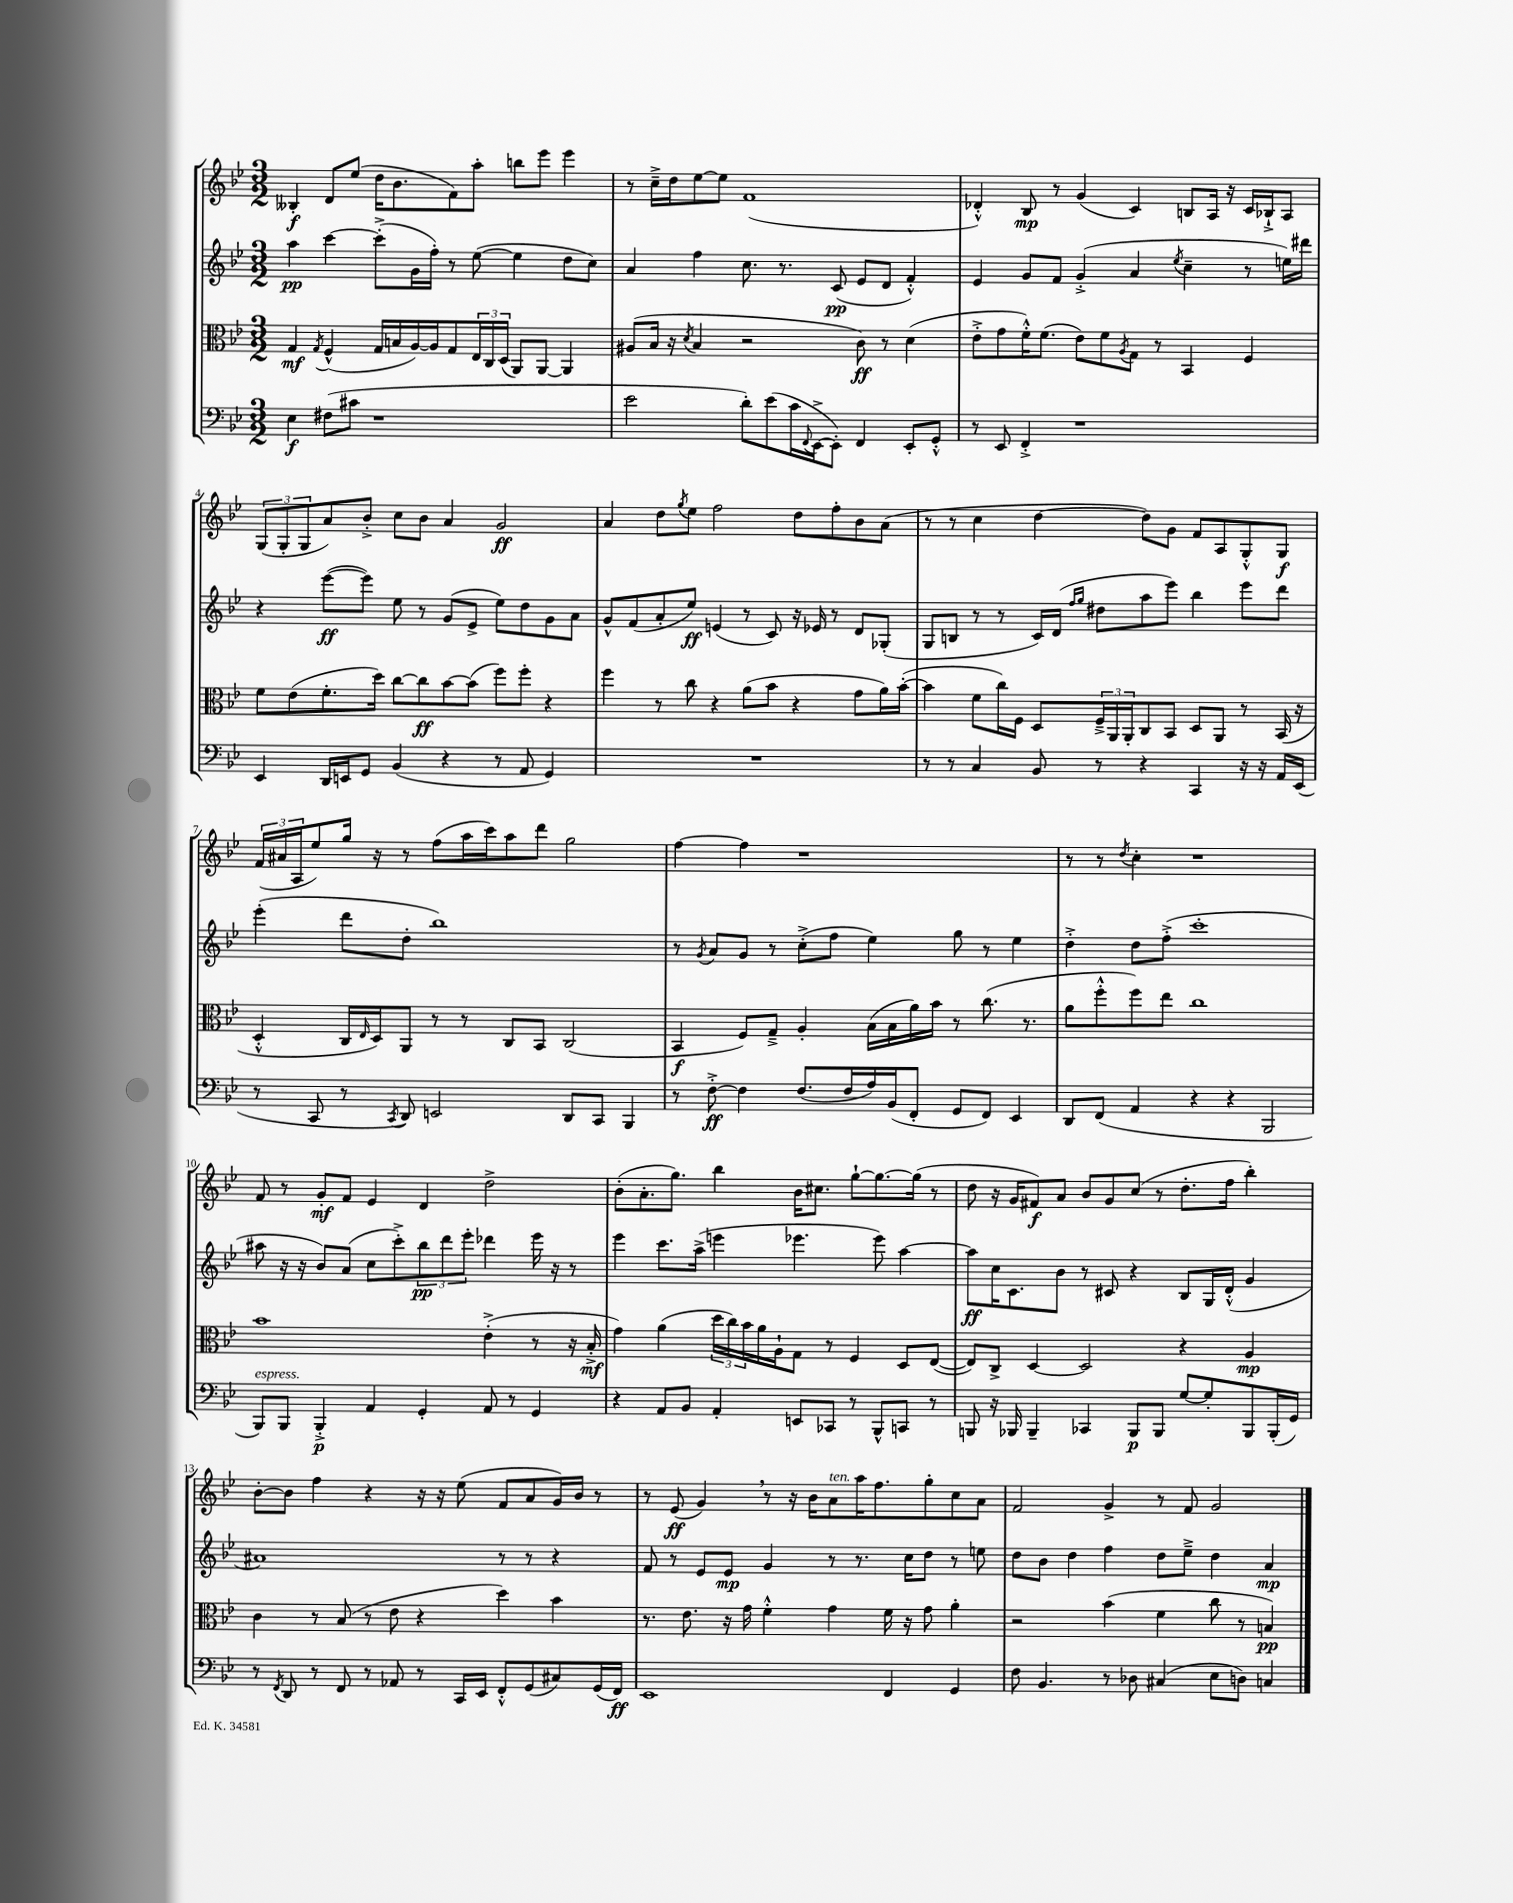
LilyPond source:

<<
\new StaffGroup <<
\new Staff = "s0" {
    \clef treble \key bes \major \numericTimeSignature \time 3/2
    beses4-.\f d'8 ees''8( d''16 bes'8. f'8) a''8-. b''8 ees'''8 ees'''4 |
    r8 c''16---> d''16 ees''8~ ees''8 f'1( |
    des'4-.-^) bes8\mp r8 g'4( c'4) b8 a16 r16 c'16 bes16-!-> a8 |
    \tuplet 3/2 { g8( g8-. g8 } a'8) bes'8-.-> c''8 bes'8 a'4 g'2\ff |
    a'4 d''8 \acciaccatura { g''8 } ees''8 f''2 d''8 f''8-. bes'8 a'8( |
    r8 r8 c''4 d''4~ d''8) g'8 f'8 a8 g8-.-^ g8\f |
    \tuplet 3/2 { f'16( ais'16 a16 } ees''8) g''16 r16 r8 f''8( a''16 c'''16) a''8 d'''8 g''2 |
    f''4~ f''4 r1 |
    r8 r8 \acciaccatura { d''8 } c''4-. r1 |
    f'8 r8 g'8-.\mf f'8 ees'4 d'4 d''2-> |
    bes'8-.( a'8.-. g''8.) bes''4 bes'16 cis''8. g''8~-! g''8.~ g''16( r8 |
    d''8 r16 g'16 fis'8\f) a'8 bes'8 g'8 c''8( r8 d''8.-. f''16 bes''4-.) |
    bes'8~-. bes'8 f''4 r4 r16 r16 ees''8( f'8 a'8 g'16) bes'16 r8 |
    r8 ees'8\ff( g'4) \breathe r8 r16 bes'16 a'8^\markup { \italic "ten." } a''16 f''8. g''8-. c''8 a'8 |
    f'2 g'4-> r8 f'8 g'2 \bar "|." |
}
\new Staff = "s1" {
    \clef treble \key bes \major \numericTimeSignature \time 3/2
    a''4\pp c'''4~ c'''8-.->( g'16 f''16-.) r8 ees''8~( ees''4 d''8 c''8) |
    a'4 f''4 c''8. r8. c'8\pp( ees'8 d'8 f'4-.-^) |
    ees'4 g'8 f'8 g'4-.->( a'4 \acciaccatura { ees''8 } c''4-- r8 e''16) dis'''16 |
    r4 ees'''8~\ff( ees'''8) ees''8 r8 g'8( ees'8-> ees''8) d''8 g'8 a'8 |
    g'8-^ f'8( a'8-. ees''8\ff) e'4( r8 c'8) r16 ees'16 r8 d'8 ges8-.( |
    g8 b8 r8 r8 c'16) d'16( \grace { f''16 g''16 } dis''8 a''8 ees'''8) bes''4 ees'''8 d'''8 |
    ees'''4-.( d'''8 d''8-. bes''1) |
    r8 \acciaccatura { g'8 } a'8 g'8 r8 c''8-.->( f''8 ees''4) g''8 r8 ees''4 |
    d''4-.-> d''8 f''8-.->( c'''1-. |
    ais''8 r16 r16 bes'8) a'8( c''8 c'''8-.->) \tuplet 3/2 { bes''8\pp d'''8 ees'''8-. } des'''4 ees'''16 r16 r8 |
    ees'''4 c'''8. a''16->( e'''4 ees'''4. ees'''8) a''4~ |
    a''8\ff c''16 c'8. bes'8 r8 cis'8 r4 bes8 g16 d'16-.-^( g'4 |
    ais'1) r8 r8 r4 |
    f'8 r8 ees'8 ees'8\mp g'4 r8 r8. c''16 d''8 r8 e''8 |
    d''8 bes'8 d''4 f''4 d''8 ees''8---> d''4 a'4\mp \bar "|." |
}
\new Staff = "s2" {
    \clef alto \key bes \major \numericTimeSignature \time 3/2
    g4\mf \acciaccatura { g8 } f4-^( g16 b16 a16~) a16 g8 \tuplet 3/2 { ees16 c16 d16( } a,8) a,8~ a,4 |
    ais8( bes16 r16 \acciaccatura { d'8 } bes4 r2 c'8\ff) r8 d'4( |
    ees'8-.-> g'8 f'16-.-^) f'8.( ees'8) f'8 \acciaccatura { a8 } g8 r8 bes,4 f4 |
    f'8 ees'8( f'8.-. d''16) c''8~ c''8\ff bes'8~ bes'8( f''8) f''8-. r4 |
    f''4 r8 c''8 r4 a'8( bes'8 r4 g'8 a'16) bes'16~-.( |
    bes'4 f'8 c''16) f16 d8 \tuplet 3/2 { f16---> a,16 a,16-. } c8 bes,8 d8 a,8 r8 bes,16( r16 |
    d4-.-^ c16 \grace { ees16 } d16) a,8 r8 r8 c8 bes,8 c2( |
    bes,4\f f8) g8---> a4-. bes16( bes16 a'16) bes'16 r8 c''8.( r8. |
    a'8 f''8-.-^ f''8) ees''8 c''1 |
    bes'1 ees'4-.->( r8 r16 bes16-.->\mf |
    g'4) a'4( \tuplet 3/2 { d''16 c''16) bes'16 } a'16 a16-! g8 r8 f4 d8 ees8~( |
    ees8) c8-> d4~ d2 r4 a4\mp |
    c'4 r8 bes8( r8 ees'8 r4 d''4) bes'4 |
    r8. ees'8. r16 g'16 f'4-.-^ g'4 f'16 r16 g'8 a'4-. |
    r2 bes'4( f'4 c''8 r8 b4\pp) \bar "|." |
}
\new Staff = "s3" {
    \clef bass \key bes \major \numericTimeSignature \time 3/2
    ees4\f fis8( cis'8 r1 |
    ees'2 d'8-.) ees'8( c'16 \appoggiatura { f,8 } ees,16~-> ees,8-.) f,4 ees,8-. g,8-.-^ |
    r8 ees,8 f,4-.-> r1 |
    ees,4 d,16 e,16 g,8 bes,4( r4 r8 a,8 g,4) |
    R1. |
    r8 r8 c4 bes,8 r8 r4 c,4 r16 r16 a,16 ees,16( |
    r8 c,8 r8 \acciaccatura { c,8 } d,8) e,2 d,8 c,8 bes,,4 |
    r8 f8~-.->\ff f4 f8.( f16 a16) bes,16( f,8-. g,8 f,8) ees,4 |
    d,8 f,8( a,4 r4 r4 bes,,2 |
    bes,,8^\markup { \italic "espress." }) bes,,8 bes,,4-.->\p a,4 g,4-. a,8 r8 g,4 |
    r4 a,8 bes,8 a,4-. e,8 ces,8 r8 bes,,8-^ c,8 r8 |
    b,,8 r16 bes,,16 bes,,4-- ces,4 bes,,8\p bes,,8 g8~ g8-. bes,,8 bes,,16-.( g,16) |
    r8 \acciaccatura { f,8 } d,8 r8 f,8 r8 aes,8 r8 c,16 ees,16 f,8-.-^ g,8( cis8) g,16( f,16\ff) |
    ees,1 f,4 g,4 |
    f8 bes,4. r8 des8 cis4( ees8 d8) c4 \bar "|." |
}
>>
>>
